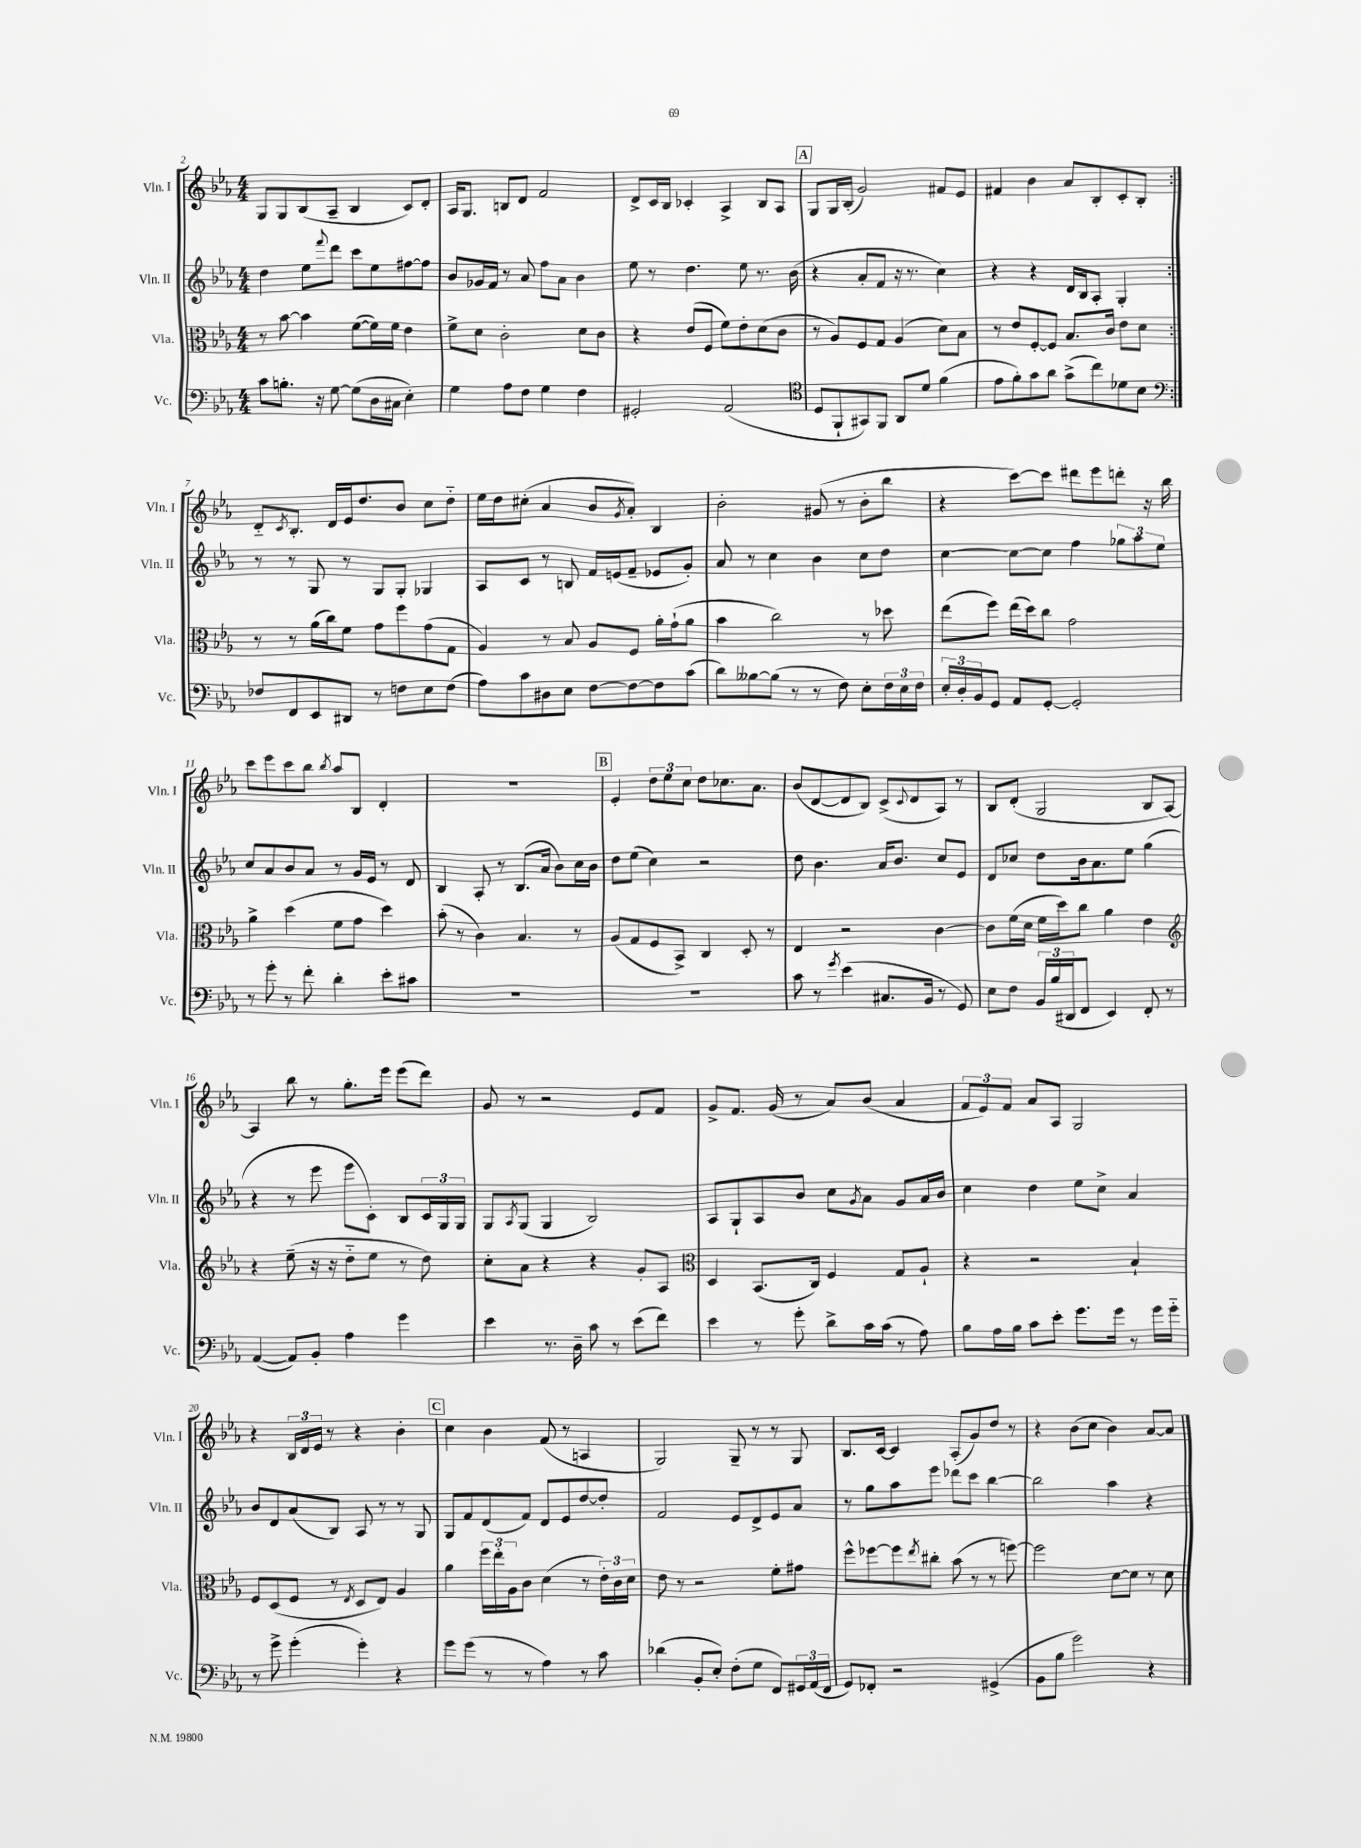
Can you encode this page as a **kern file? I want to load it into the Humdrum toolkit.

**kern	**kern	**kern	**kern
*staff4	*staff3	*staff2	*staff1
*clefF4	*clefC3	*clefG2	*clefG2
*k[b-e-a-]	*k[b-e-a-]	*k[b-e-a-]	*k[b-e-a-]
*M4/4	*M4/4	*M4/4	*M4/4
8c\L	8r	4dd\	8G/L
8.B'\J	[8b-\	.	8G/
.	4b-\]	8ee-\L	(8B-/
16r	.	.	.
.	.	8qqfff/	.
[8G\	.	8ddd\J	8A-~/J
(8G\]L	([8f\L	8ccc\L	4B-/
16D\L	16f\]L)	8ee-\	.
16C#\JJ	16f\JJ	.	.
4E-'\)	4e-\	[8ff#\	8c/L)
.	.	8ff#\]J	8d'/J
=	=	=	=
4G\	8f^\L	8b-/L	16A-/LK
.	.	.	8.G/J
.	8d\J	16g-/L	.
.	.	16f/JJ	.
8A-\L	2c'\	8r	8B/L
8F\J	.	8a-/	8d/J
4G\	.	8ff\L	2f/
.	.	8a-\J	.
4F\	8d\L	4b-\	.
.	8c\J	.	.
=	=	=	=
2GG#'/	4r	8ee-\	8d^/L
.	.	8r	16c/L
.	.	.	16B-/JJ
.	(8e-/L	4.dd\	4c-'/
.	8F/J	.	.
(2AA-/	8f\L)	.	4A-^/
.	8e-'\	8ee-\	.
.	(8d\	8.r	8B-/L
.	8c\J	.	8A-/J
.	.	(16b-\	.
=	=	=	=
*clefC4	*	*	*
8D/L	8r	4r	8G/L
8FF`/	8A-/L)	.	16G/L
.	.	.	(16B-'/JJ
8GG#/)	8F/	8a-'/L	2g/)
8FF/J	8G/J	8f/J	.
8AA-/L	(4A-/	16r	.
.	.	8.r	.
8d/J	.	.	.
(4f\	8d\L)	4cc\)	8f#/L
.	8B-\J	.	8e-/J
=	=	=	=
8e-\L	8r	4r	4f#/
8f'\)	8e-/L	.	.
8g\	[8F'/	4r	4b-\
8a-\J	8F/]J	.	.
(8g^\L	8.B-/L	16d/LL	8a-/L
.	.	16B-/J	.
8cc\)	.	8A-'/J	8B-'/
.	16c/Jk	.	.
8d-\	8e-\L	4G'/	8c'/
8B-\J	8d\J	.	8B-'/J
=:|!	=:|!	=:|!	=:|!
*clefF4	*	*	*
8F-/L	8r	8r	8d'~/L
.	.	.	8qc/
8FF/	8r	8r	8.B-'/J
8EE-/	(16a-\LL	8G/	.
.	16cc\J)	.	16d/LL
8DD#/J	8f\J	8r	16e-/J
.	.	.	8.dd/
8r	8g\L	8G/L	.
8F\L	8ff\	8G'/J	8b-/J
8E-\	(8g\	4G-/	8cc\L
(8F\J	8G\J	.	8dd'~\J
=	=	=	=
8A-\L)	4A-/)	8A-/L	16ee-\LL
.	.	.	16dd\J
8c\	.	8c/J	(8cc#'\J
8D#\	8r	8r	4a-/
8E-\J	8B-/	8B/	.
[8F\L	8A-/L	16f/LL	8b-/L
.	.	(16e/J	.
.	.	.	8qg/
8F\_	8F/J	8f~/J	8a-'/J)
8F\]	16a-'\LL	8e-/L	4B-/
.	(16g`\J	.	.
(8c\J	8a-\J	8g'/J)	.
=	=	=	=
8d\L)	4b-\	8a-/	2b-'\
[8B--\	.	8r	.
(8B--\]J	2cc\)	4cc\	.
8r	.	.	.
8r	.	4b-\	(8g#/
8F\)	.	.	8r
8E-'\L	8r	8cc\L	8b-'\L
24F\L	8dd-\	8dd\J	8bb-\J
24E-\	.	.	.
24F\JJ	.	.	.
=	=	=	=
24E-'/LL	(8ee-\L	[4cc\	4r
24D'/	.	.	.
24BB-/J	.	.	.
8GG/J	8ff\J)	.	.
8AA-/L	(16ee-\LL	8cc\_L	[8ccc\L)
.	16dd\J)	.	.
[8GG'/J	8cc\J	8cc\]J	8ccc\]J
2GG'/]	2g\	4ff\	8ddd#\L
.	.	.	8eee-\
.	.	12gg-\L	8ddd'\J
.	.	12aa-\	.
.	.	.	16r
.	.	12ee-\J	.
.	.	.	16bb-\
=	=	=	=
8r	4a-^\	8cc/L	8ccc\L
8g'\	.	8a-/	8eee-\
8r	(4dd\	8b-/	8ccc\
8f'\	.	8a-/J	8bb-\J
.	.	.	8qbb-/
4d'\	8f\L	8r	8aa-/L
.	8g\J	16g/LL	8B-/J
.	.	16e-/JJ	.
8e-'\L	4dd\)	8r	4d'/
8c#\J	.	8d/	.
=	=	=	=
1r	(8b-'\	4B-/	1r
.	8r	.	.
.	4c\)	8A-'/	.
.	.	8r	.
.	4.B-/	(8.B-/L	.
.	.	16a-/Jk	.
.	.	8b-\L)	.
.	8r	16cc\L	.
.	.	16b-\JJ	.
=	=	=	=
1r	(8A-/L	8dd\L	4e-'/
.	8G/	(8ee-\J	.
.	8F/	4cc\)	12dd\L
.	.	.	12ee-\
.	8BB-^/J)	.	.
.	.	.	12cc\J
.	4C/	2r	8dd\L
.	.	.	8.cc-\
.	8D'/	.	.
.	.	.	8.a-\J
.	8r	.	.
=	=	=	=
8c\	4E-/	8dd\	(8b-/L
8r	.	4.b-\	[8d/
8qg/	.	.	.
(4e-\	2r	.	8d/]
.	.	.	8B-/J)
8.C#/L	.	16a-/LK	(8c^/L
.	.	8.b-/J	.
.	.	.	8qqc/
.	.	.	8d/
16BB-/Jk	.	.	.
8r	[4c\	8cc/L	8A-/J)
8GG/)	.	8e-/J	8r
=	=	=	=
8E-\L	8c\]L	8d/L	8B-/L
8F\J	(16f\L	8cc-/J	(8d'/J
.	16d\JJ	.	.
24BB-/LL	16f\LL	8dd\L	2G/
(24B-/	.	.	.
.	16dd\J)	.	.
24DD#/J	.	.	.
8FF/J	8cc\J	16b-\k	.
.	.	8.a-\	.
4EE-/)	4a-\	.	.
.	.	8ee-\J	.
8FF'/	4e-\	(4gg\	8B-/L
8r	.	.	[8A-/J)
=	=	=	=
*	*clefG2	*	*
([4AA-/	4r	4r	4A-/]
8AA-/]L)	(8ee-~\	8r	8bb-\
8BB-'/J	16r	8eee-\	8r
.	16r	.	.
4A-\	8dd'~\L	8eee-\L	8.gg'\L
.	8ee-\J	8c'\J)	.
.	.	.	16eee-\Jk
4g\	8r	8B-/L	(8eee-\L
.	8dd\)	24c/L	8ddd\J)
.	.	24G/	.
.	.	24G/JJ	.
=	=	=	=
4e-\	8cc'\L	8G/L	8g/
.	.	8qA-/	.
.	8a-\J	(8G/J	8r
8.r	4r	4G/	2r
16D~\	.	.	.
8c\	4r	2B-/)	.
8r	.	.	.
(8e-\L	8g'/L	.	8e-/L
8f\J)	8A-/J	.	8f/J
=	=	=	=
*	*clefC3	*	*
4e-\	4D/	8A-/L	8g^/L
.	.	8G`/	8.f/J
8r	(8.BB-/L	8A-/	.
.	.	.	(16g/
8g'\	.	8b-/J	8r
.	16C/Jk)	.	.
8d^\L	4F/	8cc\L	8a-/L)
.	.	8qg/	.
16c\L	.	8a-\J	(8b-/J
(16c\JJ	.	.	.
8r	8G/L	8g/L	4a-/
8A-\)	8A-`/J	16a-/L	.
.	.	16b-/JJ	.
=	=	=	=
8B-\L	4r	4cc\	12f/L
.	.	.	12e-/)
16A-\L	.	.	.
.	.	.	12f/J
16B-\JJ	.	.	.
8c\L	2r	4dd\	8a-/L
8e-'\J	.	.	8A-/J
8.g\L	.	8ee-\L	2G/
.	.	8cc^\J	.
16g\Jk	.	.	.
8r	4B-`/	4a-/	.
16g\LL	.	.	.
16g'~\JJ	.	.	.
=	=	=	=
8r	8F/L	8b-/L	4r
8g^\	(8D/	8d/	.
(4g'\	8F/J	(8a-/	24B-/LL
.	.	.	24d/
.	.	.	24e-/JJ
.	8r	8B-/J)	8r
.	8qE-/	.	.
4g'\)	8D/L	8A-/	4r
.	8E-/J)	8r	.
4r	4A-/	8r	4b-'\
.	.	8G/	.
=	=	=	=
8g\L	4a-\	8G/L	4cc\
(8g\J	.	8f/	.
8r	24ff\LL	(8d/	4b-\
.	24ee-'\	.	.
.	24A-\J	.	.
8r	8c\J	8f/J)	.
4A-\)	(4d\	8d/L	(8f/
.	.	8e-/	8r
8r	8r	[8dd/	4A/
8c\	24e-'\LL)	8dd'/]J	.
.	24c\	.	.
.	24d\JJ	.	.
=	=	=	=
(4d-\	8e-\	2f/	2G/)
.	8r	.	.
8BB-'/L	2r	.	.
8E-'/J)	.	.	.
(8F'\L	.	8e-/L	8G~/
8G\J	.	8d^/	8r
8FF/L)	8f'\L	8e-/	8r
24GG#/L	8g#\J	8a-/J	8G/
(24AA-/	.	.	.
24FF/JJ	.	.	.
=	=	=	=
8GG/L)	8ff^^\L	8r	8.B-/L
8FF-'/J	[8ff-\	8gg\L	.
.	.	.	[16c/Jk
2r	8ff-\]	8aa-\	4c/]
.	8qee-/	.	.
.	8cc#'\J	8eee-\J	.
.	(8b-\	8ddd-\L	(8A-'/L
.	8r	8ccc\J	8g/)
(4GG#^/	8r	[4bb-\	8dd/J
.	[8ff\)	.	8r
=	=	=	=
8BB-\L	2ff\]	2bb-\]	4r
8B-\J	.	.	.
2g\)	.	.	(8b-\L
.	.	.	8cc\J
.	[8d\L	4aa-\	4b-\)
.	8d\]J	.	.
4r	8r	4r	[8a-/L
.	8d\	.	8a-/]J
==	==	==	==
*-	*-	*-	*-
